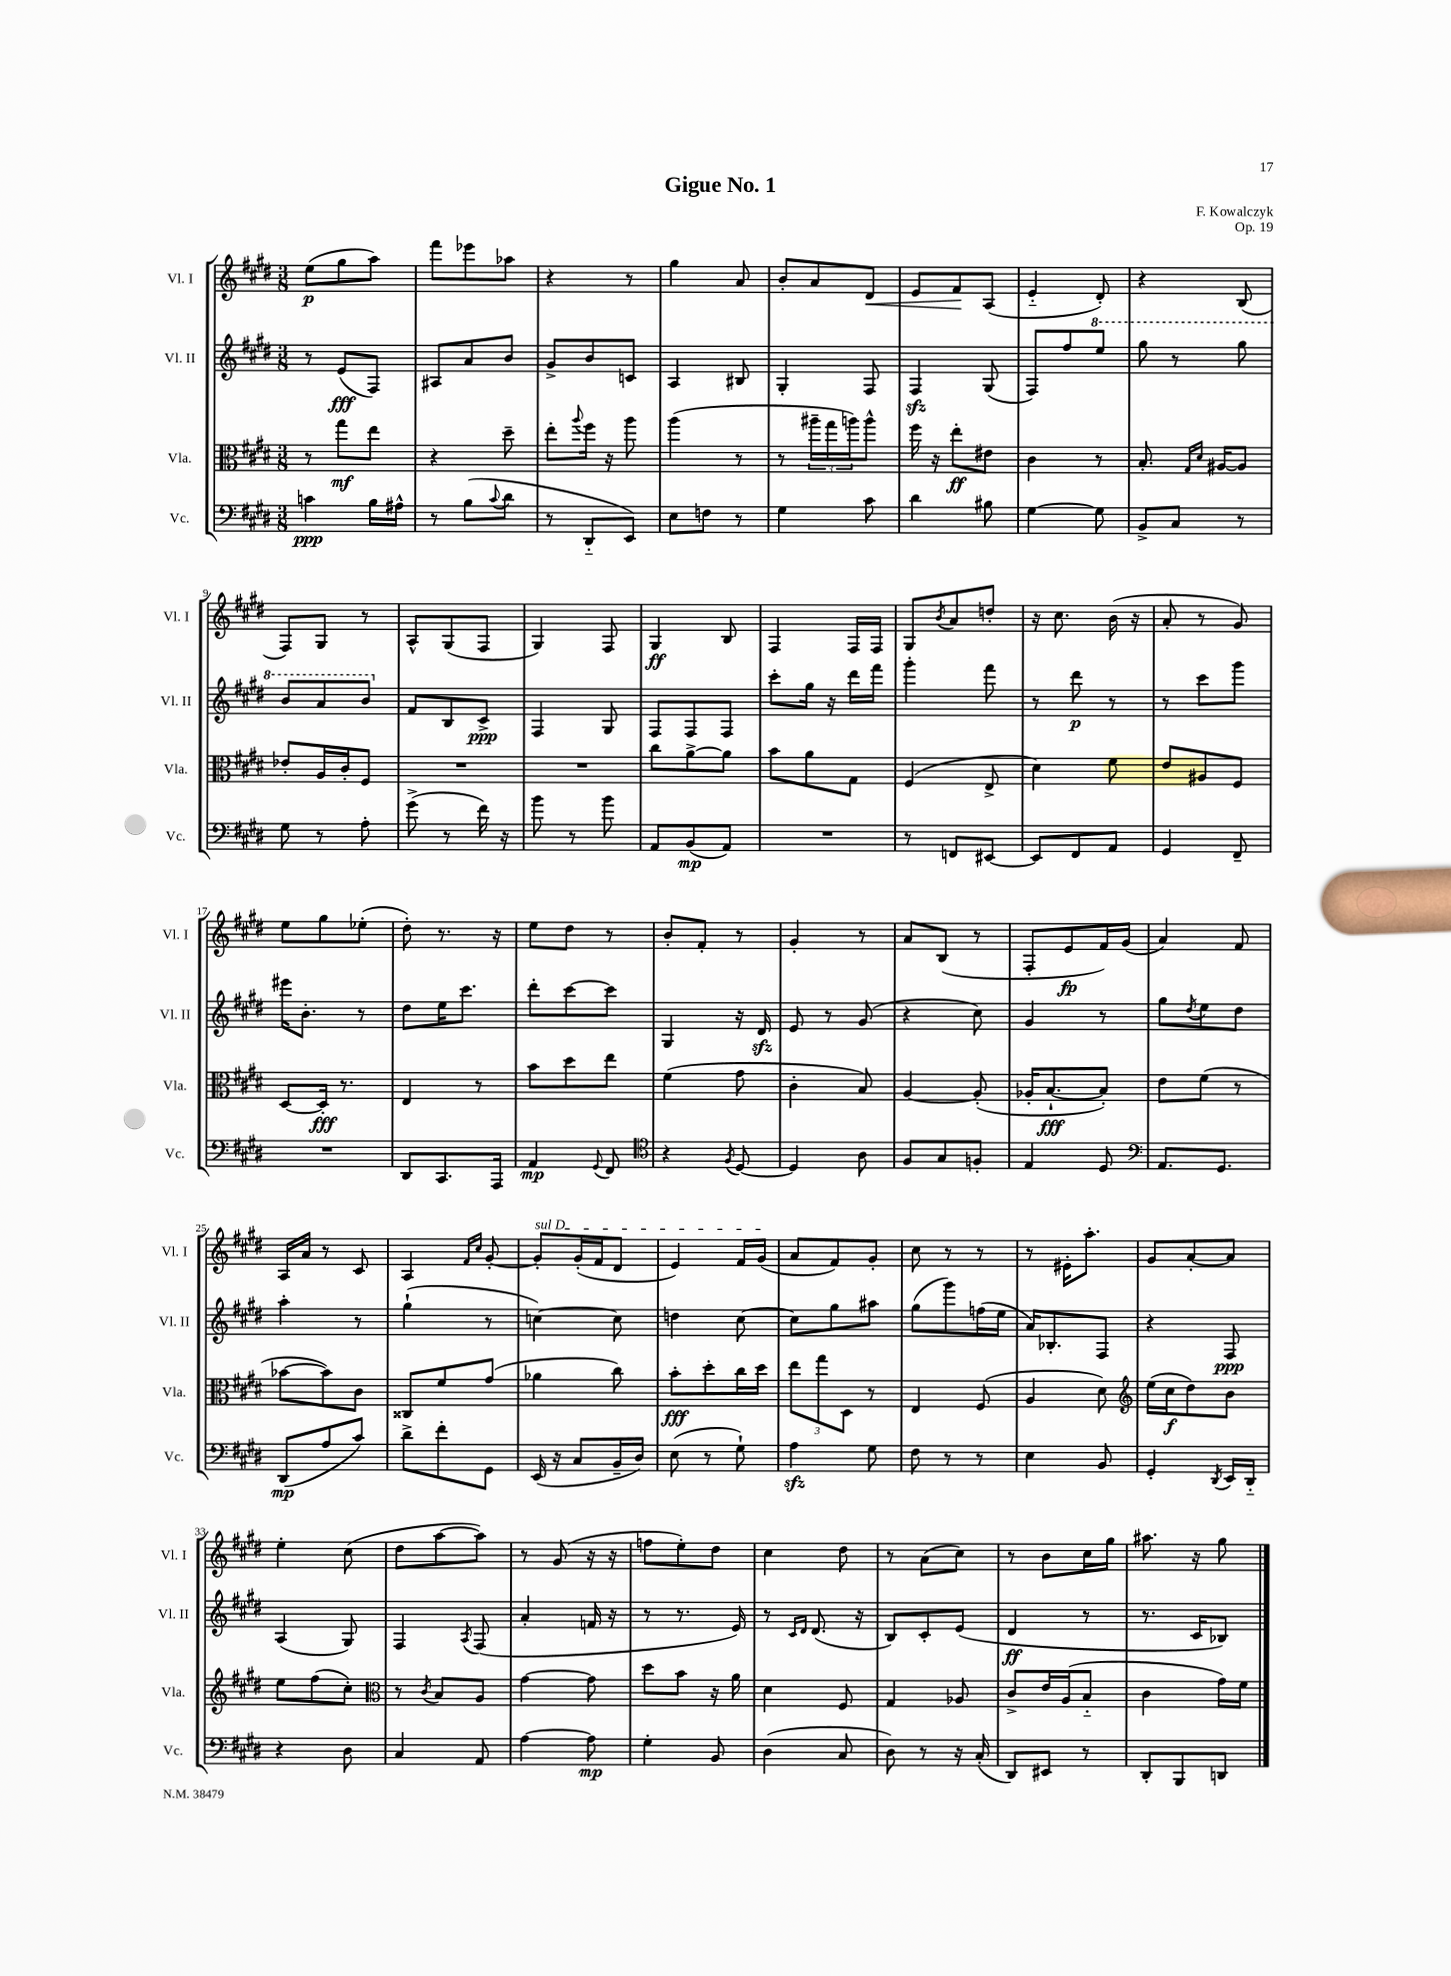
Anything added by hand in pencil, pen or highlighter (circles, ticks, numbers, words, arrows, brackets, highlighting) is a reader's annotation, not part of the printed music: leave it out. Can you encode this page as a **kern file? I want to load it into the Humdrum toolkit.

**kern	**dynam	**kern	**dynam	**kern	**dynam	**kern	**dynam
*part4	*part4	*part3	*part3	*part2	*part2	*part1	*part1
*staff4	*staff4	*staff3	*staff3	*staff2	*staff2	*staff1	*staff1
*I"Vc.	*	*I"Vla.	*	*I"Vl. II	*	*I"Vl. I	*
*I'Vc.	*	*I'Vla.	*	*I'Vl. II	*	*I'Vl. I	*
*clefF4	*	*clefC3	*	*clefG2	*	*clefG2	*
*k[f#c#g#d#]	*	*k[f#c#g#d#]	*	*k[f#c#g#d#]	*	*k[f#c#g#d#]	*
*M3/8	*	*M3/8	*	*M3/8	*	*M3/8	*
=1	=1	=1	=1	=1	=1	=1	=1
4cn\	ppp	8r	.	8r	.	(8ee\L	p
.	.	8gg#\L	mf	(8e/L	fff	8gg#\	.
16B\LL	.	8ee\J	.	8F#/J)	.	8aa\J)	.
16A#X^^\JJ	.	.	.	.	.	.	.
=2	=2	=2	=2	=2	=2	=2	=2
8r	.	4r	.	8A#X/L	.	8fff#\L	.
(8B\L	.	.	.	8a/	.	8eee-X\	.
8qqc#/	.	.	.	.	.	.	.
8d#\J	.	8dd#~\	.	8b/J	.	8aa-X\J	.
=3	=3	=3	=3	=3	=3	=3	=3
8r	.	8ee'\L	.	8g#^/L	.	4r	.
.	.	8qqaa/	.	.	.	.	.
8DD#/L	.	16ff#\Jk	.	8b/	.	.	.
.	.	16r	.	.	.	.	.
8EE/J)	.	8aa\	.	8cn/J	.	8r	.
=4	=4	=4	=4	=4	=4	=4	=4
8E\L	.	(4aa\	.	4A/	.	4gg#\	.
8Fn\J	.	.	.	.	.	.	.
8r	.	8r	.	8B#X/	.	8a/	.
=5	=5	=5	=5	=5	=5	=5	=5
4G#\	.	8r	.	4G#'/	.	8b'/L	.
.	.	24aa#X~\LL	.	.	.	8a/	.
.	.	24gg#\	.	.	.	.	.
.	.	24aan\J)	.	.	.	.	.
!	!	!	!	!	!	!	!LO:HP:b
8c#\	.	8aa^^\J	.	8F#/	.	8d#/J	<
=6	=6	=6	=6	=6	=6	=6	=6
4d#\	.	16ff#\	.	4F#zz/	.	8e/L	.
.	.	16r	.	.	.	.	.
.	.	8ee'\L	ff	.	.	8f#/	.
8B#X\	.	8e#X\J	.	(8G#/	.	(8A/J	[
=7	=7	=7	=7	=7	=7	=7	=7
[4G#\	.	4c#\	.	8F#/L)	.	4e/	.
.	.	.	.	8ff#/	.	.	.
*	*	*	*	*8va	*	*	*
8G#\]	.	8r	.	8eee/J	.	8d#'/)	.
=8	=8	=8	=8	=8	=8	=8	=8
8BB^/L	.	8.B'/	.	8ggg#\	.	4r	.
8C#/J	.	.	.	8r	.	.	.
.	.	16qqG#/LL	.	.	.	.	.
.	.	16qqd#/JJ	.	.	.	.	.
.	.	[16A#X/KL	.	.	.	.	.
8r	.	8A#/J]	.	8ggg#\	.	(8B/	.
!!LO:LB:g=z
=9	=9	=9	=9	=9	=9	=9	=9
8G#\	.	8e-X'/L	.	8bb/L	.	8F#/L)	.
8r	.	16A/L	.	8aa/	.	8G#/J	.
.	.	16c#'/J	.	.	.	.	.
8A'\	.	8F#/J	.	8bb/J	.	8r	.
=10	=10	=10	=10	=10	=10	=10	=10
*	*	*	*	*X8va	*	*	*
(8g#^\	.	4.r	.	8f#/L	.	8A^^/L	.
8r	.	.	.	8B/	.	(8G#/	.
16f#\)	.	.	.	8c#^/J	ppp	8F#/J	.
16r	.	.	.	.	.	.	.
=11	=11	=11	=11	=11	=11	=11	=11
8b\	.	4.r	.	4F#/	.	4G#/)	.
8r	.	.	.	.	.	.	.
8b\	.	.	.	8G#/	.	8F#/	.
=12	=12	=12	=12	=12	=12	=12	=12
8AA/L	.	8cc#\L	.	8F#/L	.	4G#/	ff
(8BB/	mp	[8a^\	.	8F#/	.	.	.
8AA/J)	.	8a\J]	.	8F#/J	.	8B/	.
=13	=13	=13	=13	=13	=13	=13	=13
4.r	.	8b\L	.	8ccc#'\L	.	4F#/	.
.	.	8a\	.	16gg#\Jk	.	.	.
.	.	.	.	16r	.	.	.
.	.	8G#\J	.	16ddd#\LL	.	16F#/LL	.
.	.	.	.	16fff#\JJ	.	16F#/JJ	.
=14	=14	=14	=14	=14	=14	=14	=14
8r	.	(4F#/	.	4ggg#'\	.	8G#/L	.
.	.	.	.	.	.	8qb/	.
8FFn/L	.	.	.	.	.	8a/	.
[8EE#X/J	.	8E^/	.	8fff#\	.	8ddn'/J	.
=15	=15	=15	=15	=15	=15	=15	=15
8EE#/L]	.	4d#\)	.	8r	.	16r	.
.	.	.	.	.	.	8.cc#\	.
8FF#/	.	.	.	8ddd#\	p	.	.
8AA/J	.	8f#\	.	8r	.	(16b\	.
.	.	.	.	.	.	16r	.
=16	=16	=16	=16	=16	=16	=16	=16
4GG#/	.	8e/L	.	8r	.	8a'/	.
.	.	8A#X/	.	8ccc#\L	.	8r	.
8FF#~/	.	8F#/J	.	8ggg#\J	.	8g#/)	.
!!LO:LB:g=z
=17	=17	=17	=17	=17	=17	=17	=17
4.r	.	[8D#/L	.	16eee#X\KL	.	8ee\L	.
.	.	.	.	8.b'\J	.	.	.
.	.	16D#'/Jk]	fff	.	.	8gg#\	.
.	.	8.r	.	.	.	.	.
.	.	.	.	8r	.	(8ee-X'\J	.
=18	=18	=18	=18	=18	=18	=18	=18
8DD#/L	.	4E/	.	8dd#\L	.	8dd#'\)	.
8.CC#/	.	.	.	16ee\K	.	8.r	.
.	.	.	.	8.ccc#\J	.	.	.
.	.	8r	.	.	.	.	.
16AAA/Jk	.	.	.	.	.	16r	.
=19	=19	=19	=19	=19	=19	=19	=19
4AA/	mp	8b\L	.	8ddd#'\L	.	8ee\L	.
.	.	8dd#\	.	[8ccc#\	.	8dd#\J	.
8qqGG#/	.	.	.	.	.	.	.
8FF#/	.	8ee\J	.	8ccc#\J]	.	8r	.
=20	=20	=20	=20	=20	=20	=20	=20
*clefC4	*	*	*	*	*	*	*
4r	.	(4f#\	.	4G#/	.	8b'/L	.
.	.	.	.	.	.	8f#'/J	.
8qF#/	.	.	.	.	.	.	.
[8D#/	.	8g#\	.	16r	.	8r	.
.	.	.	.	16d#zz/	.	.	.
=21	=21	=21	=21	=21	=21	=21	=21
4D#/]	.	4c#'\	.	8e/	.	4g#'/	.
.	.	.	.	8r	.	.	.
8A\	.	8B/)	.	(8g#/	.	8r	.
=22	=22	=22	=22	=22	=22	=22	=22
8F#/L	.	[4A/	.	4r	.	8a/L	.
8G#/	.	.	.	.	.	(8B/J	.
8Fn'/J	.	(8A'/]	.	8cc#\)	.	8r	.
=23	=23	=23	=23	=23	=23	=23	=23
4E/	.	16A-X'/KL	.	4g#/	.	8F#'/L	.
.	.	[8.B`/	fff	.	.	.	.
.	.	.	.	.	.	8e/	fp
8D#/	.	8B'/J])	.	8r	.	16f#/L)	.
.	.	.	.	.	.	(16g#/JJ	.
=24	=24	=24	=24	=24	=24	=24	=24
*clefF4	*	*	*	*	*	*	*
8.AA/L	.	8e\L	.	8gg#\L	.	4a/)	.
.	.	.	.	8qdd#/	.	.	.
.	.	(8f#\J	.	8ee\	.	.	.
8.GG#/J	.	.	.	.	.	.	.
.	.	8r	.	8dd#\J	.	8f#/	.
!!LO:LB:g=z
=25	=25	=25	=25	=25	=25	=25	=25
(8DD#/L	mp	[8b-X\L	.	4aa'\	.	16A/LL	.
.	.	.	.	.	.	16a/JJ	.
8A/	.	8b-\])	.	.	.	8r	.
8c#/J)	.	8c#\J	.	8r	.	8c#/	.
=26	=26	=26	=26	=26	=26	=26	=26
8d#^\L	.	8C##X/L	.	(4gg#`\	.	4A/	.
8f#'\	.	8f#/	.	.	.	.	.
.	.	.	.	.	.	16qqf#/LL	.
.	.	.	.	.	.	16qqcc#/JJ	.
8GG#\J	.	(8g#/J	.	8r	.	[8g#'/	.
=27	=27	=27	=27	=27	=27	=27	=27
!	!	!	!	!	!	!LO:TX:a:i:t=sul D	!
(16EE/	.	4a-X\	.	[4ccn\)	.	8g#'/L]	.
16r	.	.	.	.	.	.	.
8C#/L	.	.	.	.	.	(16g#'/L	.
.	.	.	.	.	.	16f#/J	.
16BB~/L	.	8cc#\)	.	8cc\]	.	8d#/J	.
16D#/JJ)	.	.	.	.	.	.	.
=28	=28	=28	=28	=28	=28	=28	=28
(8E\	.	8b'\L	fff	4ddn\	.	4e/)	.
8r	.	8dd#'\	.	.	.	.	.
8G#`\)	.	16cc#\L	.	[8cc#\	.	16f#/LL	.
.	.	16dd#\JJ	.	.	.	(16g#/JJ	.
=29	=29	=29	=29	=29	=29	=29	=29
4Azz\	.	12ee\L	.	8cc#\L]	.	8a/L	.
.	.	12gg#\	.	.	.	.	.
.	.	.	.	8gg#\	.	8f#/)	.
.	.	12D#\J	.	.	.	.	.
8G#\	.	8r	.	8aa#X\J	.	8g#'/J	.
=30	=30	=30	=30	=30	=30	=30	=30
8F#\	.	4E/	.	(8gg#\L	.	8cc#\	.
8r	.	.	.	8ggg#\)	.	8r	.
8r	.	(8F#/	.	(16ffn\L	.	8r	.
.	.	.	.	16ee\JJ	.	.	.
=31	=31	=31	=31	=31	=31	=31	=31
4E\	.	4A/	.	16a/KL)	.	8r	.
.	.	.	.	8.B-X'/	.	.	.
.	.	.	.	.	.	16e#X'\KL	.
.	.	.	.	.	.	8.aa'\J	.
8BB/	.	8d#\)	.	8F#/J	.	.	.
=32	=32	=32	=32	=32	=32	=32	=32
*	*	*clefG2	*	*	*	*	*
4GG#'/	.	(16ee\LL	.	4r	.	8g#/L	.
.	.	16cc#\J	f	.	.	.	.
.	.	8dd#\)	.	.	.	[8a'/	.
8qDD#/	.	.	.	.	.	.	.
16EE/LL	.	8b\J	.	8F#/	ppp	8a/J]	.
16DD#/JJ	.	.	.	.	.	.	.
!!LO:LB:g=z
=33	=33	=33	=33	=33	=33	=33	=33
4r	.	8ee\L	.	(4A/	.	4ee'\	.
.	.	(8ff#\	.	.	.	.	.
8D#\	.	8cc#'\J)	.	8G#/)	.	(8cc#\	.
=34	=34	=34	=34	=34	=34	=34	=34
*	*	*clefC3	*	*	*	*	*
4C#/	.	8r	.	4F#/	.	8dd#\L	.
.	.	8qc#/	.	.	.	.	.
.	.	8B/L	.	.	.	[8aa\	.
.	.	.	.	8qA/	.	.	.
8AA/	.	8A/J	.	(8F#/	.	8aa\J])	.
=35	=35	=35	=35	=35	=35	=35	=35
[4A\	.	[4g#\	.	4a'/	.	8r	.
.	.	.	.	.	.	(8g#/	.
8A\]	mp	8g#\]	.	16fn/	.	16r	.
.	.	.	.	16r	.	16r	.
=36	=36	=36	=36	=36	=36	=36	=36
4G#'\	.	8dd#\L	.	8r	.	8ffn\L	.
.	.	8b\J	.	8.r	.	8ee'\)	.
8BB/	.	16r	.	.	.	8dd#\J	.
.	.	16a\	.	16e/)	.	.	.
=37	=37	=37	=37	=37	=37	=37	=37
(4D#\	.	4d#\	.	8r	.	4cc#\	.
.	.	.	.	16qqc#/LL	.	.	.
.	.	.	.	16qqd#/JJ	.	.	.
.	.	.	.	(8.d#/	.	.	.
8C#/	.	8F#/	.	.	.	8dd#\	.
.	.	.	.	16r	.	.	.
=38	=38	=38	=38	=38	=38	=38	=38
8D#\)	.	4G#/	.	8B/L)	.	8r	.
8r	.	.	.	8c#'/	.	(8a\L	.
16r	.	8A-X/	.	(8e/J	.	8cc#\J)	.
(16C#'/	.	.	.	.	.	.	.
=39	=39	=39	=39	=39	=39	=39	=39
8DD#/L)	.	8c#^/L	.	4d#/	ff	8r	.
8EE#X/J	.	16e/L	.	.	.	8b\L	.
.	.	(16A/J	.	.	.	.	.
8r	.	8B/J	.	8r	.	16cc#\L	.
.	.	.	.	.	.	16gg#\JJ	.
=40	=40	=40	=40	=40	=40	=40	=40
8DD#'/L	.	4c#\	.	8.r	.	8.aa#X\	.
8BBB/	.	.	.	.	.	.	.
.	.	.	.	16c#/KL	.	16r	.
8DDn/J	.	16g#\LL)	.	8B-X/J)	.	8gg#\	.
.	.	16f#\JJ	.	.	.	.	.
==	==	==	==	==	==	==	==
*-	*-	*-	*-	*-	*-	*-	*-
